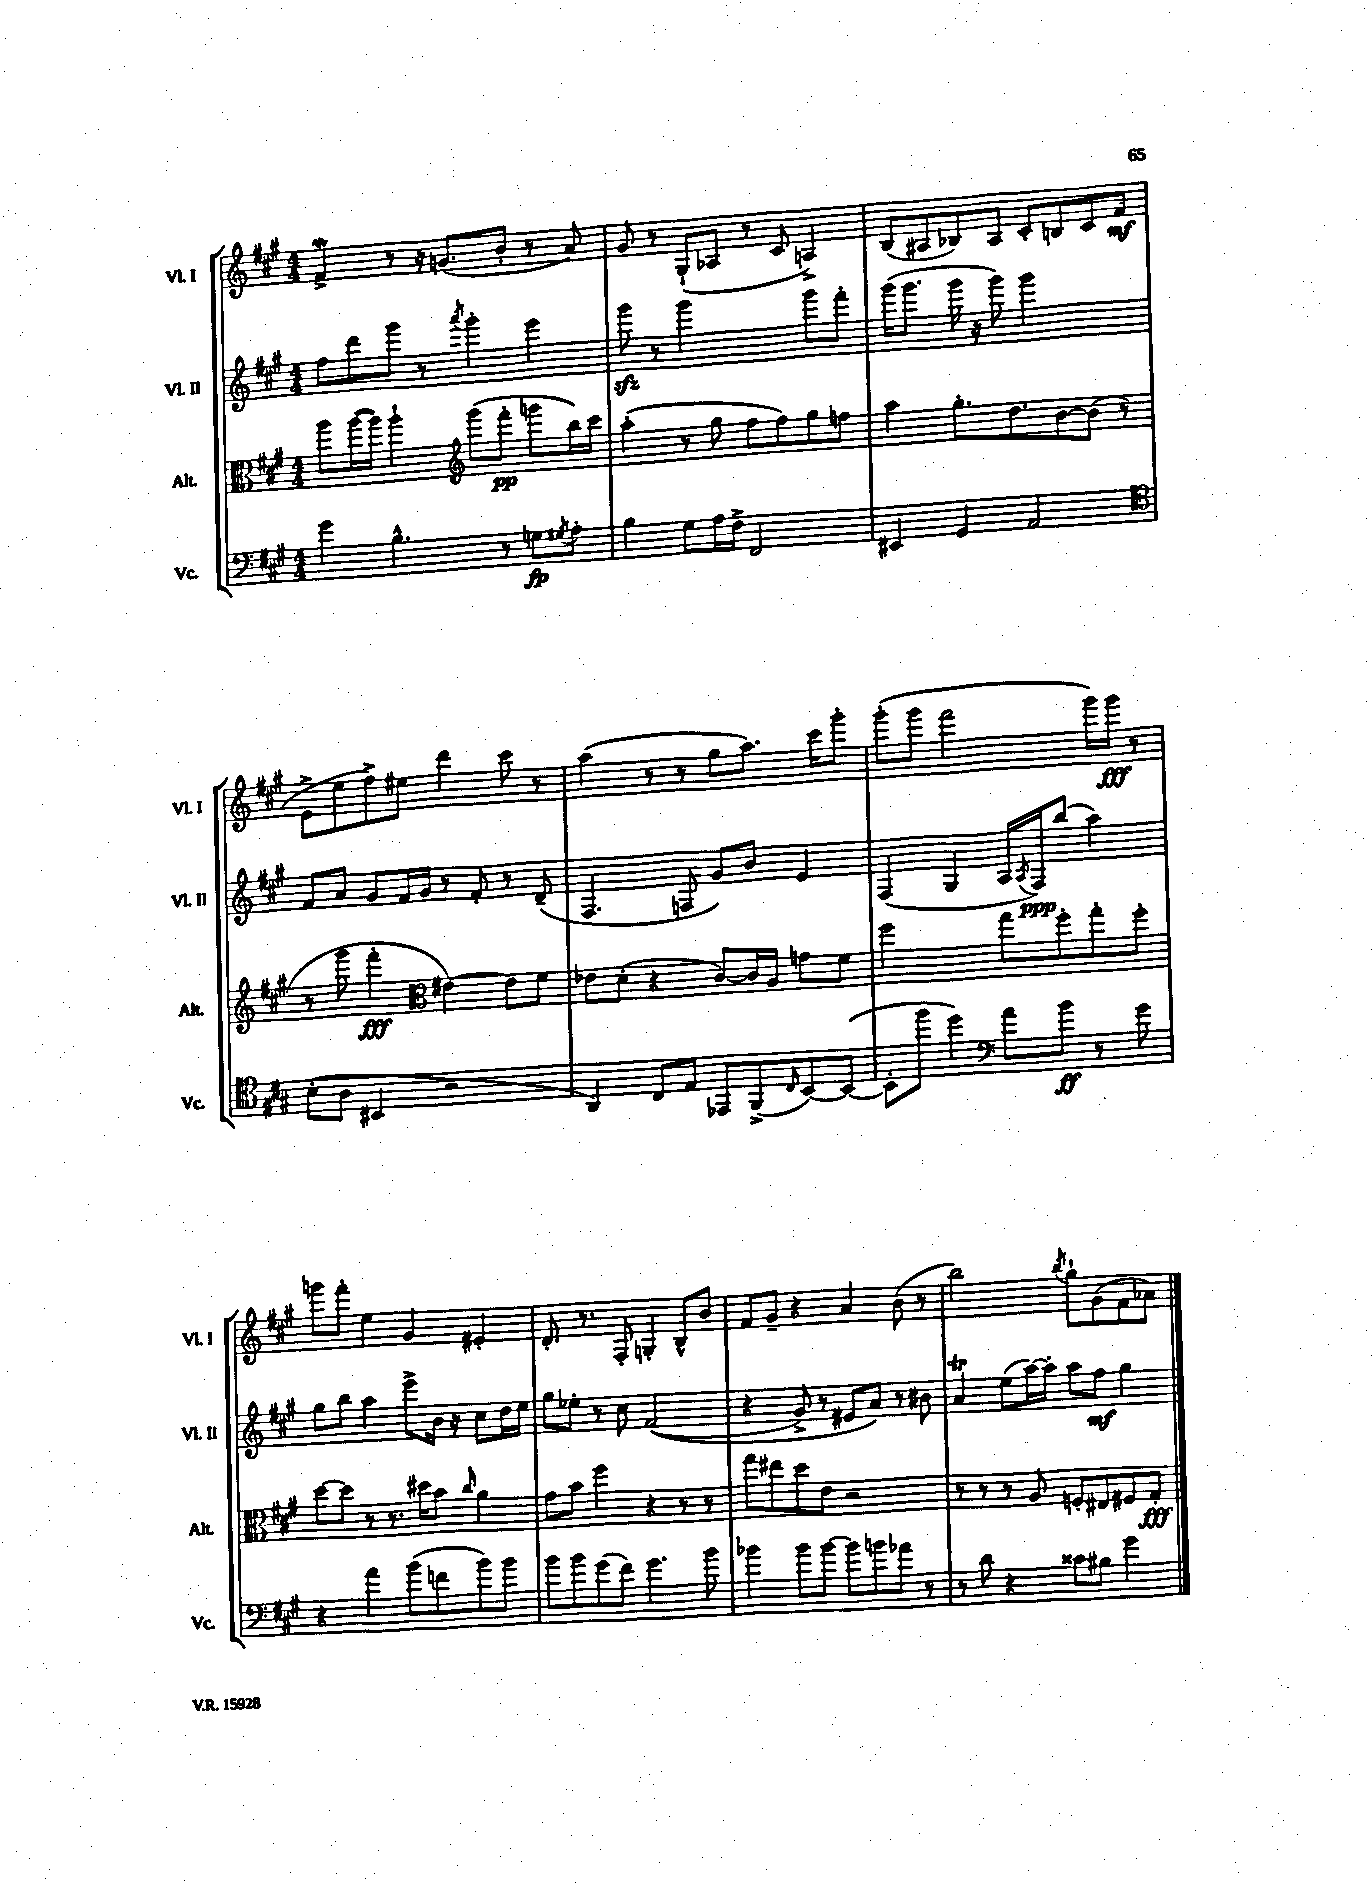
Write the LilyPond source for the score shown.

<<
\new StaffGroup <<
\new Staff = "s0" \with { instrumentName = "Vl. I" shortInstrumentName = "Vl. I" } {
    \clef treble \key a \major \numericTimeSignature \time 4/4
    fis'4->\mordent r8 r16 g'8.( b'8-. r8 a'8) |
    gis'8 r8 gis8-!( aes8 r8 cis'8 a4->) |
    b8( ais8 bes8) ais8 cis'8-. b8 cis'8 fis'8\mf( |
    e'8-> e''8 fis''8->) eis''8 d'''4 cis'''8 r8 |
    a''4( r8 r8 gis''8 a''8.) cis'''16 gis'''8-. |
    gis'''8-.( gis'''8 fis'''2 gis'''16) gis'''16\fff r8 |
    g'''8 fis'''8-. e''4 gis'4 eis'4-. |
    d'8.-. r8. fis8-. g4-. b8-^ b'8 |
    fis'8 gis'8-- r4 a'4 b'8( r8 |
    b''2) \acciaccatura { b''8 } gis''8-! gis'8( fis'8 aes'8) \bar "|." |
}
\new Staff = "s1" \with { instrumentName = "Vl. II" shortInstrumentName = "Vl. II" } {
    \clef treble \key a \major \numericTimeSignature \time 4/4
    fis''8 d'''8 gis'''8 r8 \acciaccatura { a'''8 } gis'''4-. e'''4 |
    gis'''8\sfz r8 gis'''2 gis'''8 fis'''8-. |
    gis'''16( gis'''8. gis'''16 r16 gis'''8) gis'''2 |
    fis'8 a'8 gis'8 fis'16 gis'16 r8 fis'8-. r8 d'8--( |
    fis4. f8 gis'8) b'8 e'4 |
    fis4( gis4 a16 \acciaccatura { a8 } fis16\ppp) b''8( a''4) |
    gis''8 b''8 a''4 e'''8-> b'16 r16 cis''8 d''16 e''16 |
    gis''8 ees''8-. r8 cis''8 fis'2(\( |
    r4 gis'8->) r8 eis'8 a'8\) r8 bis'8 |
    a'4\trill e''8( a''16~) a''16-. a''8 fis''8\mf gis''4 \bar "|." |
}
\new Staff = "s2" \with { instrumentName = "Alt." shortInstrumentName = "Alt." } {
    \clef alto \key a \major \numericTimeSignature \time 4/4
    a''8 a''16~( a''16) a''4-! \clef treble gis'''8( fis'''8-.\pp g'''8 b''16) cis'''16 |
    a''4-.( r8 gis''8 fis''8 fis''8) gis''8 f''8 |
    a''4 gis''8.-. d''8. b'8~ b'8( r8 |
    r8 gis'''8 fis'''4-.\fff \clef alto eis'4~) eis'8 fis'8 |
    ees'8 d'8-.( r4 cis'8~) cis'16 a16 g'8 fis'8 |
    fis''2 gis''8 fis''8-. gis''8-. fis''8-. |
    d''8~ d''8 r8 r8. dis''16 b'8 \grace { cis''16 } a'4 |
    gis'8 b'8 fis''4 r4 r8 r8 |
    gis''8 eis''8 d''8 e'8 r2 |
    r8 r8 r8 a8 f8-. eis8 fis8 gis8-.\fff \bar "|." |
}
\new Staff = "s3" \with { instrumentName = "Vc." shortInstrumentName = "Vc." } {
    \clef bass \key a \major \numericTimeSignature \time 4/4
    gis'4 b4.-^ r8 g8\fp \acciaccatura { gis8 } a8-. |
    b4 gis8 a16 fis16-> fis,2 |
    eis,4 gis,4 a,2 |
    \clef tenor b8-.( a8 bis,4 r2 |
    a,4) cis8 e8 ees,8 fis,8->( \grace { cis16 } b,8~) b,8~( |
    b,8-. fis''8 d''4) \clef bass a'8 b'8\ff r8 gis'8 |
    r4 a'4 b'8( f'8 b'8) b'8 |
    b'8 b'8 gis'8( fis'8) gis'4. b'8 |
    bes'4 bes'8 bes'8~ bes'8 b'8 aes'8 r8 |
    r8 d'8 r4 cisis'8 bis8 gis'4 \bar "|." |
}
>>
>>
\layout { \context { \Score \remove "Bar_number_engraver" } }
